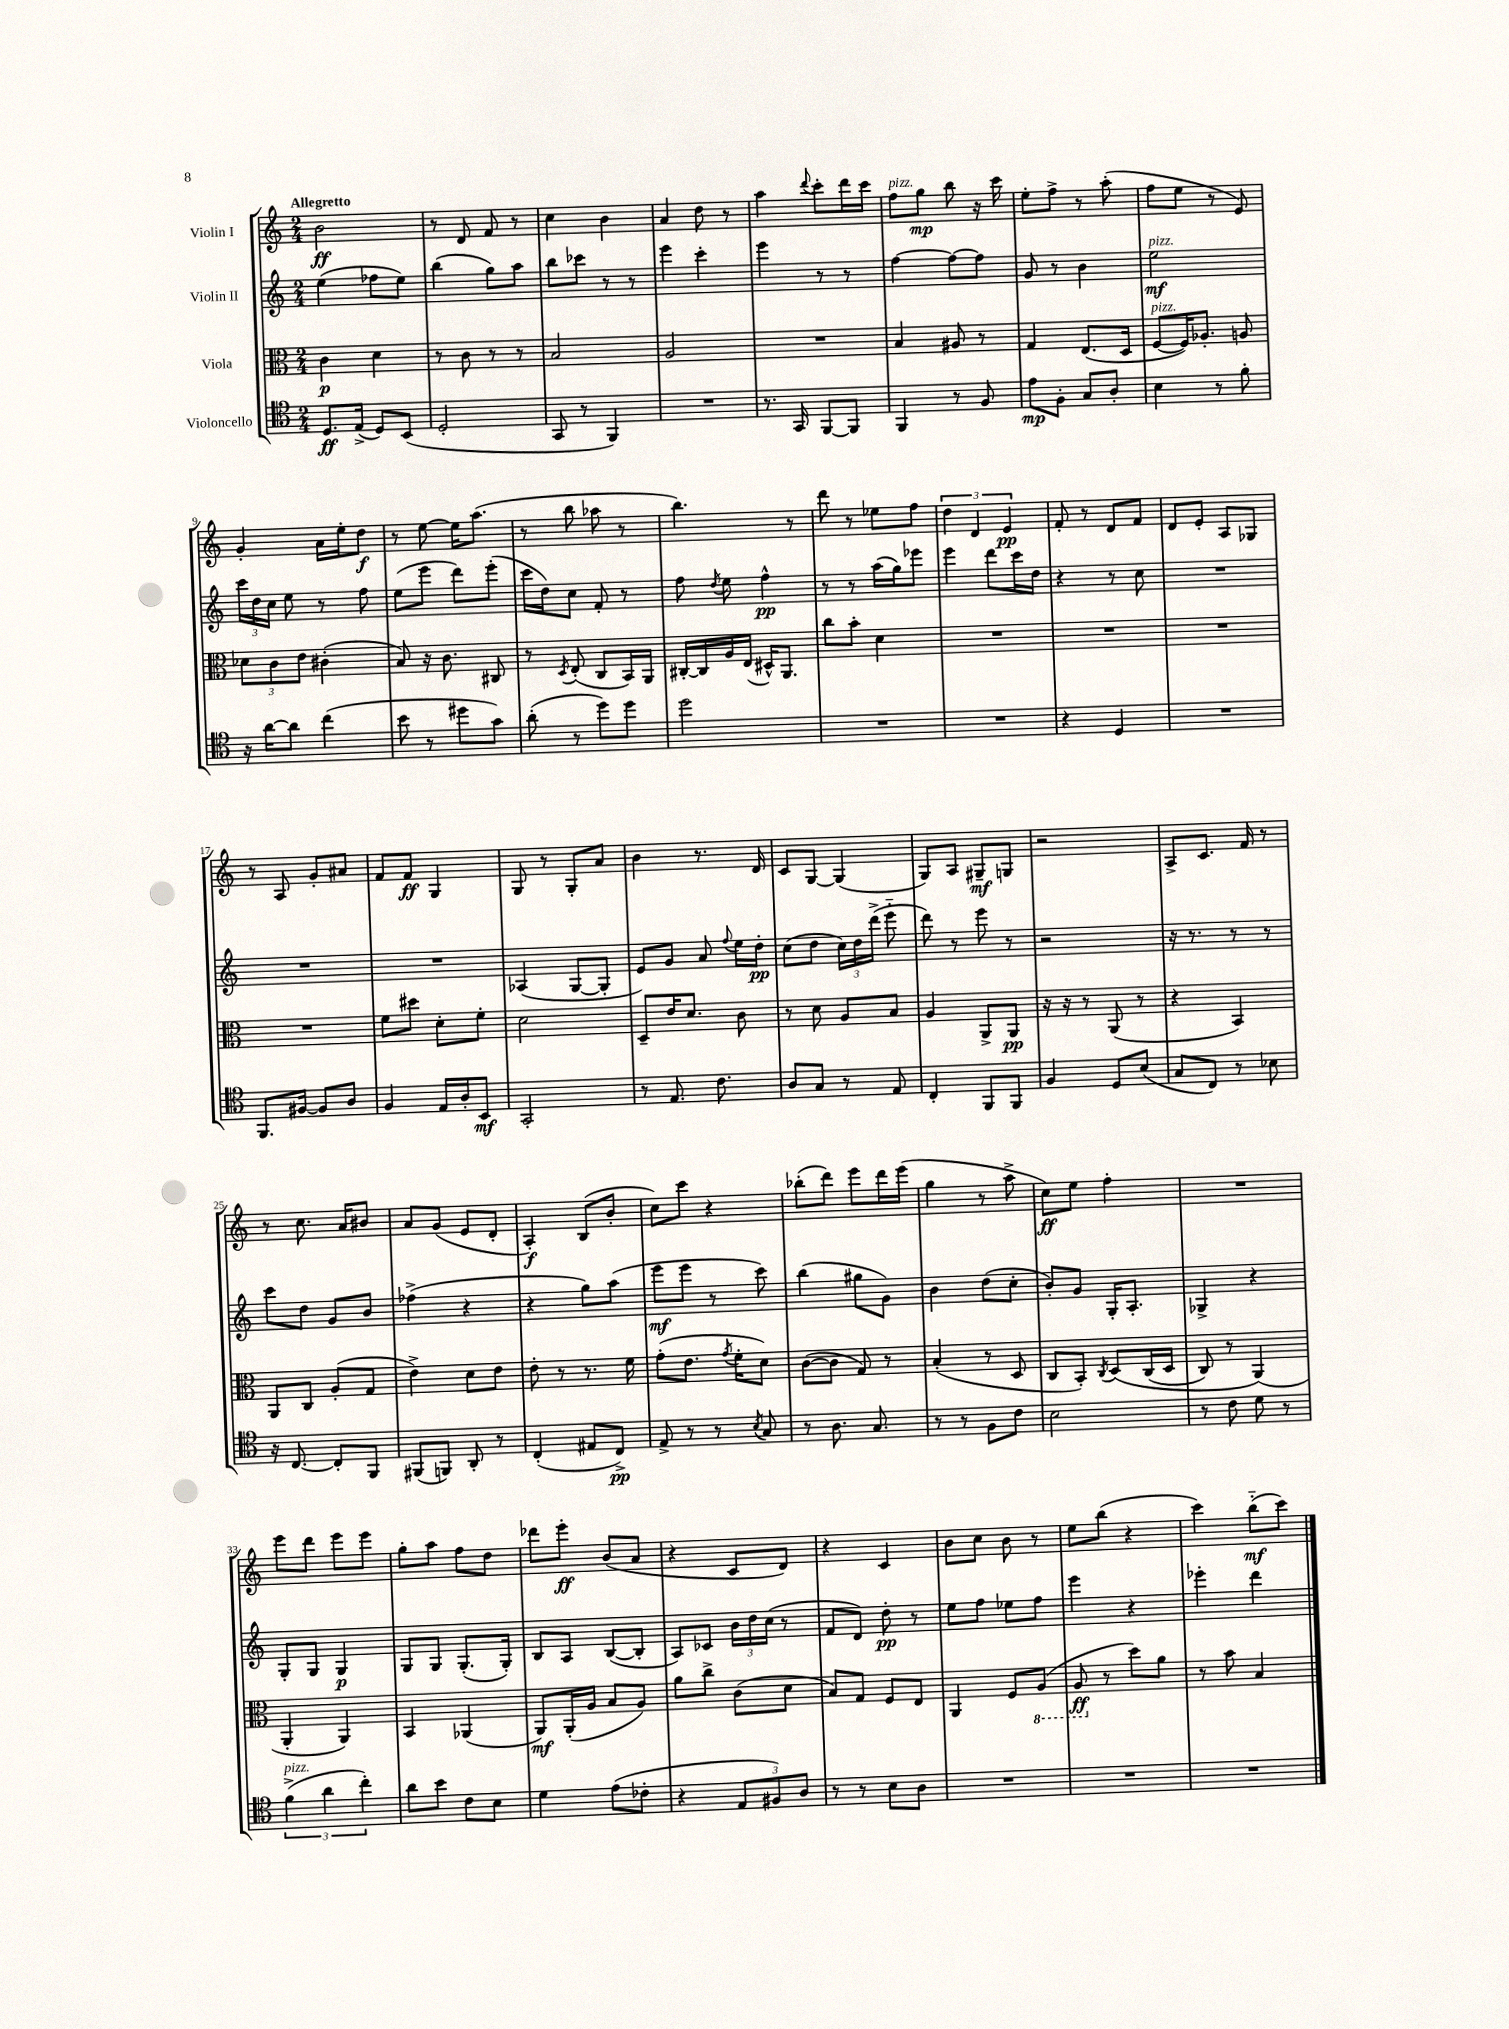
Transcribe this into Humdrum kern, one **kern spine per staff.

**kern	**dynam	**kern	**dynam	**kern	**dynam	**kern	**dynam
*part4	*part4	*part3	*part3	*part2	*part2	*part1	*part1
*staff4	*staff4	*staff3	*staff3	*staff2	*staff2	*staff1	*staff1
*I"Violoncello	*	*I"Viola	*	*I"Violin II	*	*I"Violin I	*
*clefC4	*	*clefC3	*	*clefG2	*	*clefG2	*
*k[]	*	*k[]	*	*k[]	*	*k[]	*
*M2/4	*	*M2/4	*	*M2/4	*	*M2/4	*
=1	=1	=1	=1	=1	=1	=1	=1
!	!	!	!	!	!	!LO:TX:a:B:t=Allegretto	!
8.D/L	ff	4c\	p	(4ee\	.	2b\	ff
(16E^/Jk	.	.	.	.	.	.	.
8D/L)	.	4d\	.	8ff-X\L	.	.	.
(8BB/J	.	.	.	8ee\J)	.	.	.
=2	=2	=2	=2	=2	=2	=2	=2
2D'/	.	8r	.	(4bb\	.	8r	.
.	.	8c\	.	.	.	8d/	.
.	.	8r	.	8gg\L)	.	8f/	.
.	.	8r	.	8aa\J	.	8r	.
=3	=3	=3	=3	=3	=3	=3	=3
8GG/	.	2B/	.	8bb\L	.	4cc\	.
8r	.	.	.	8ccc-X\J	.	.	.
4FF/)	.	.	.	8r	.	4b\	.
.	.	.	.	8r	.	.	.
=4	=4	=4	=4	=4	=4	=4	=4
2r	.	2A/	.	4eee\	.	4a/	.
.	.	.	.	4ccc'\	.	8dd\	.
.	.	.	.	.	.	8r	.
=5	=5	=5	=5	=5	=5	=5	=5
8.r	.	2r	.	4eee\	.	4aa\	.
16GG/	.	.	.	.	.	.	.
.	.	.	.	.	.	8qqddd/	.
[8FF/L	.	.	.	8r	.	8ccc'\L	.
8FF/J]	.	.	.	8r	.	16ddd\L	.
.	.	.	.	.	.	16ccc\JJ	.
=6	=6	=6	=6	=6	=6	=6	=6
!	!	!	!	!	!	!LO:TX:a:i:t=pizz.	!
4FF/	.	4B/	.	[4ff\	.	8ff\L	.
.	.	.	.	.	.	8gg\J	mp
8r	.	8A#X/	.	8ff\L_	.	8bb\	.
8F/	.	8r	.	8ff\J]	.	16r	.
.	.	.	.	.	.	16ccc\	.
=7	=7	=7	=7	=7	=7	=7	=7
8e\L	mp	4G/	.	8g/	.	8ee'\L	.
8F'\J	.	.	.	8r	.	8ff^\J	.
8G/L	.	(8.E/L	.	4b\	.	8r	.
8A'/J	.	.	.	.	.	(8aa'\	.
.	.	16D/Jk	.	.	.	.	.
=8	=8	=8	=8	=8	=8	=8	=8
!	!	!	!	!LO:TX:a:i:t=pizz.	!	!	!
!	!	!LO:TX:a:i:t=pizz.	!	!	!	!	!
4B\	.	[8F/L	.	2ee\	mf	8ff\L	.
.	.	16F/K])	.	.	.	8ee\J	.
.	.	8.A-X'/J	.	.	.	.	.
8r	.	.	.	.	.	8r	.
8f'\	.	8An/	.	.	.	8e/)	.
!!LO:LB:g=z
=9	=9	=9	=9	=9	=9	=9	=9
16r	.	12d-X\L	.	24ccc\LL	.	4g'/	.
.	.	.	.	24dd\	.	.	.
[16a\KL	.	.	.	.	.	.	.
.	.	12c\	.	24cc\JJ	.	.	.
8a\J]	.	.	.	8ee\	.	.	.
.	.	12e\J	.	.	.	.	.
(4cc\	.	(4c#X'\	.	8r	.	16a\LL	.
.	.	.	.	.	.	16ee'\J	.
.	.	.	.	8ff\	.	8dd\J	f
=10	=10	=10	=10	=10	=10	=10	=10
8b\	.	8B/)	.	(8ee\L	.	8r	.
8r	.	16r	.	8eee\J	.	[8ee\	.
.	.	8.c\	.	.	.	.	.
8dd#X\L	.	.	.	8ddd\L)	.	16ee\KL]	.
.	.	.	.	.	.	(8.aa\J	.
8g\J)	.	8C#X/	.	(8eee'\J	.	.	.
=11	=11	=11	=11	=11	=11	=11	=11
(8a'\	.	8r	.	16ccc\LL	.	8r	.
.	.	.	.	16dd\J)	.	.	.
.	.	8qD/	.	.	.	.	.
8r	.	(8E'/	.	8cc\J	.	8bb\	.
8dd\L)	.	8C/L	.	8f'/	.	8aa-X\	.
8dd\J	.	16BB/L)	.	8r	.	8r	.
.	.	16AA/JJ	.	.	.	.	.
=12	=12	=12	=12	=12	=12	=12	=12
2dd\	.	[16C#X'/LL	.	8ff\	.	4.bb\)	.
.	.	16C#/]	.	.	.	.	.
.	.	.	.	8qdd/	.	.	.
.	.	16A/	.	8ee\	.	.	.
.	.	(16E/JJ	.	.	.	.	.
.	.	16D#X^^/KL)	.	4ff^^\	pp	.	.
.	.	8.AA/J	.	.	.	.	.
.	.	.	.	.	.	8r	.
=13	=13	=13	=13	=13	=13	=13	=13
2r	.	8cc\L	.	8r	.	8ddd\	.
.	.	8b'\J	.	8r	.	8r	.
.	.	4d\	.	(16aa\LL	.	8ee-X\L	.
.	.	.	.	16gg\J)	.	.	.
.	.	.	.	8eee-X\J	.	8ff\J	.
=14	=14	=14	=14	=14	=14	=14	=14
2r	.	2r	.	4eee\	.	6dd\	.
.	.	.	.	.	.	6d/	.
.	.	.	.	8ddd\L	.	.	.
.	.	.	.	.	.	6e/	pp
.	.	.	.	16ccc\L	.	.	.
.	.	.	.	16dd\JJ	.	.	.
=15	=15	=15	=15	=15	=15	=15	=15
4r	.	2r	.	4r	.	8f'/	.
.	.	.	.	.	.	8r	.
4D/	.	.	.	8r	.	8d/L	.
.	.	.	.	8cc\	.	8f/J	.
=16	=16	=16	=16	=16	=16	=16	=16
2r	.	2r	.	2r	.	8d/L	.
.	.	.	.	.	.	8e'/J	.
.	.	.	.	.	.	8A/L	.
.	.	.	.	.	.	8G-X/J	.
!!LO:LB:g=z
=17	=17	=17	=17	=17	=17	=17	=17
8.FF/L	.	2r	.	2r	.	8r	.
.	.	.	.	.	.	8A/	.
[16F#X/Jk	.	.	.	.	.	.	.
8F#/L]	.	.	.	.	.	8g'/L	.
8A/J	.	.	.	.	.	8a#X/J	.
=18	=18	=18	=18	=18	=18	=18	=18
4F/	.	8f\L	.	2r	.	8f/L	.
.	.	8dd#X\J	.	.	.	8f/J	ff
16E/LL	.	8d'\L	.	.	.	4G/	.
16A'/J	.	.	.	.	.	.	.
8BB/J	mf	8f'\J	.	.	.	.	.
=19	=19	=19	=19	=19	=19	=19	=19
2GG'/	.	2d\	.	(4A-X/	.	8G/	.
.	.	.	.	.	.	8r	.
.	.	.	.	[8G/L	.	8G'/L	.
.	.	.	.	8G'/J]	.	8a/J	.
=20	=20	=20	=20	=20	=20	=20	=20
8r	.	8D~/L	.	8e/L)	.	4b\	.
8.E/	.	16e/K	.	8g/J	.	.	.
.	.	8.d/J	.	.	.	.	.
.	.	.	.	8a/	.	8.r	.
8.c\	.	.	.	.	.	.	.
.	.	.	.	8qqff/	.	.	.
.	.	8c\	.	16ee\LL	.	.	.
.	.	.	.	16dd'\JJ	pp	16d/	.
=21	=21	=21	=21	=21	=21	=21	=21
8A/L	.	8r	.	(8cc\L	.	8c/L	.
8G/J	.	8d\	.	8dd\J	.	[8G/J	.
8r	.	8A/L	.	24cc\LL)	.	(4G/]	.
.	.	.	.	24dd\	.	.	.
.	.	.	.	(24ddd^\JJ	.	.	.
8E/	.	8B/J	.	8eee\	.	.	.
=22	=22	=22	=22	=22	=22	=22	=22
4C'/	.	4A/	.	8ddd\)	.	8G/L)	.
.	.	.	.	8r	.	8A/J	.
8FF/L	.	8AA^/L	.	8eee\	.	8G#X~/L	mf
8FF/J	.	8AA/J	pp	8r	.	8Gn/J	.
=23	=23	=23	=23	=23	=23	=23	=23
4F/	.	16r	.	2r	.	2r	.
.	.	16r	.	.	.	.	.
.	.	8r	.	.	.	.	.
8D/L	.	(8AA/	.	.	.	.	.
(8B/J	.	8r	.	.	.	.	.
=24	=24	=24	=24	=24	=24	=24	=24
8G/L	.	4r	.	16r	.	8A^/L	.
.	.	.	.	8.r	.	.	.
8C/J)	.	.	.	.	.	8.c/J	.
8r	.	4BB/)	.	8r	.	.	.
.	.	.	.	.	.	16f/	.
8B-X\	.	.	.	8r	.	8r	.
!!LO:LB:g=z
=25	=25	=25	=25	=25	=25	=25	=25
16r	.	8AA/L	.	8ccc\L	.	8r	.
[8.C/	.	.	.	.	.	.	.
.	.	8C/J	.	8dd\J	.	8.cc\	.
8C'/L]	.	(8A'/L	.	8g/L	.	.	.
.	.	.	.	.	.	16a/KL	.
8FF/J	.	8G/J	.	8b/J	.	8b#X/J	.
=26	=26	=26	=26	=26	=26	=26	=26
(8FF#X/L	.	4e^\)	.	(4ff-X^\	.	8a/L	.
8FFn/J)	.	.	.	.	.	(8g/J	.
8AA'/	.	8d\L	.	4r	.	8e/L	.
8r	.	8e\J	.	.	.	8d'/J	.
=27	=27	=27	=27	=27	=27	=27	=27
(4C'/	.	8e'\	.	4r	.	4A'/)	f
.	.	8r	.	.	.	.	.
8E#X/L	.	8.r	.	8gg\L)	.	(8B/L	.
8C^/J)	pp	.	.	(8aa\J	.	8b'/J	.
.	.	16f\	.	.	.	.	.
=28	=28	=28	=28	=28	=28	=28	=28
8E^/	.	(8g'\L	.	8eee\L	mf	8cc\L)	.
8r	.	8.e\J	.	8eee\J	.	8ccc\J	.
8r	.	.	.	8r	.	4r	.
.	.	8qg/	.	.	.	.	.
.	.	16f'\KL	.	.	.	.	.
8qB/	.	.	.	.	.	.	.
8G/	.	8d\J)	.	8ccc\)	.	.	.
=29	=29	=29	=29	=29	=29	=29	=29
8r	.	([8c\L	.	(4bb\	.	(8bb-X'\L	.
8.A\	.	8c\J]	.	.	.	8ddd\J)	.
.	.	8G/)	.	8gg#X\L	.	8eee\L	.
8.G/	.	.	.	.	.	.	.
.	.	8r	.	8g\J)	.	16ddd\L	.
.	.	.	.	.	.	(16eee\JJ	.
=30	=30	=30	=30	=30	=30	=30	=30
8r	.	(4B'/	.	4b\	.	4gg\	.
8r	.	.	.	.	.	.	.
8F\L	.	8r	.	(8dd\L	.	8r	.
8c\J	.	8D/	.	8cc'\J	.	8aa^\	.
=31	=31	=31	=31	=31	=31	=31	=31
2B\	.	8C/L	.	8b'/L)	.	8cc\L)	ff
.	.	8BB'/J)	.	8g/J	.	8ee\J	.
.	.	8qC/	.	.	.	.	.
.	.	(8D/L	.	16G'/KL	.	4ff'\	.
.	.	.	.	8.A'/J	.	.	.
.	.	(16C/L	.	.	.	.	.
.	.	16D/JJ	.	.	.	.	.
=32	=32	=32	=32	=32	=32	=32	=32
8r	.	8C/)	.	4G-X^/	.	2r	.
8c\	.	8r	.	.	.	.	.
8d\	.	(4AA/)	.	4r	.	.	.
8r	.	.	.	.	.	.	.
!!LO:LB:g=z
=33	=33	=33	=33	=33	=33	=33	=33
!LO:TX:a:i:t=pizz.	!	!	!	!	!	!	!
(6f^\	.	4AA'/	.	8G'/L	.	8eee\L	.
.	.	.	.	8G/J	.	8ddd\J	.
6a\	.	.	.	.	.	.	.
.	.	4AA/)	.	4G/	p	8eee\L	.
6cc'\)	.	.	.	.	.	.	.
.	.	.	.	.	.	8eee\J	.
=34	=34	=34	=34	=34	=34	=34	=34
8a\L	.	4BB/	.	8G/L	.	8gg'\L	.
8b\J	.	.	.	8G/J	.	8aa\J	.
8c\L	.	(4AA-X/	.	(8.G'/L	.	8ff\L	.
8B\J	.	.	.	.	.	8dd\J	.
.	.	.	.	16G'/Jk)	.	.	.
=35	=35	=35	=35	=35	=35	=35	=35
4d\	.	8AA/L)	mf	8B/L	.	8ddd-X\L	.
.	.	(16AA'/L	.	8A/J	.	8eee'\J	ff
.	.	16A/JJ	.	.	.	.	.
(8e\L	.	8B/L	.	([8B/L	.	(8b/L	.
8c-X'\J	.	8A/J)	.	8B'/J]	.	8a/J	.
=36	=36	=36	=36	=36	=36	=36	=36
4r	.	8a\L	.	8A/L)	.	4r	.
.	.	8cc^\J	.	8c-X/J	.	.	.
12E/L	.	(8c\L	.	24b\LL	.	8c/L	.
.	.	.	.	24dd\	.	.	.
12F#X/)	.	.	.	(24cc\JJ	.	.	.
.	.	8d\J	.	8r	.	8d/J)	.
12A/J	.	.	.	.	.	.	.
=37	=37	=37	=37	=37	=37	=37	=37
8r	.	8B/L)	.	8f/L	.	4r	.
8r	.	8G/J	.	8d/J)	.	.	.
8B\L	.	8F/L	.	8dd'\	pp	4c/	.
8A\J	.	8E/J	.	8r	.	.	.
=38	=38	=38	=38	=38	=38	=38	=38
2r	.	4AA/	.	8ee\L	.	8b\L	.
.	.	.	.	8ff\J	.	8cc\J	.
.	.	8F/L	.	8ee-X\L	.	8b\	.
*	*	*8ba	*	*	*	*	*
.	.	(8AA/J	.	8ff\J	.	8r	.
=39	=39	=39	=39	=39	=39	=39	=39
2r	.	8AA/	ff	4eee\	.	8ee\L	.
*	*	*X8ba	*	*	*	*	*
.	.	8r	.	.	.	(8bb\J	.
.	.	8dd\L)	.	4r	.	4r	.
.	.	8a\J	.	.	.	.	.
=40	=40	=40	=40	=40	=40	=40	=40
2r	.	8r	.	4eee-X'\	.	4ccc\)	.
.	.	8b\	.	.	.	.	.
.	.	4B/	.	4ddd\	.	(8bb\L	mf
.	.	.	.	.	.	8ccc\J)	.
==	==	==	==	==	==	==	==
*-	*-	*-	*-	*-	*-	*-	*-
